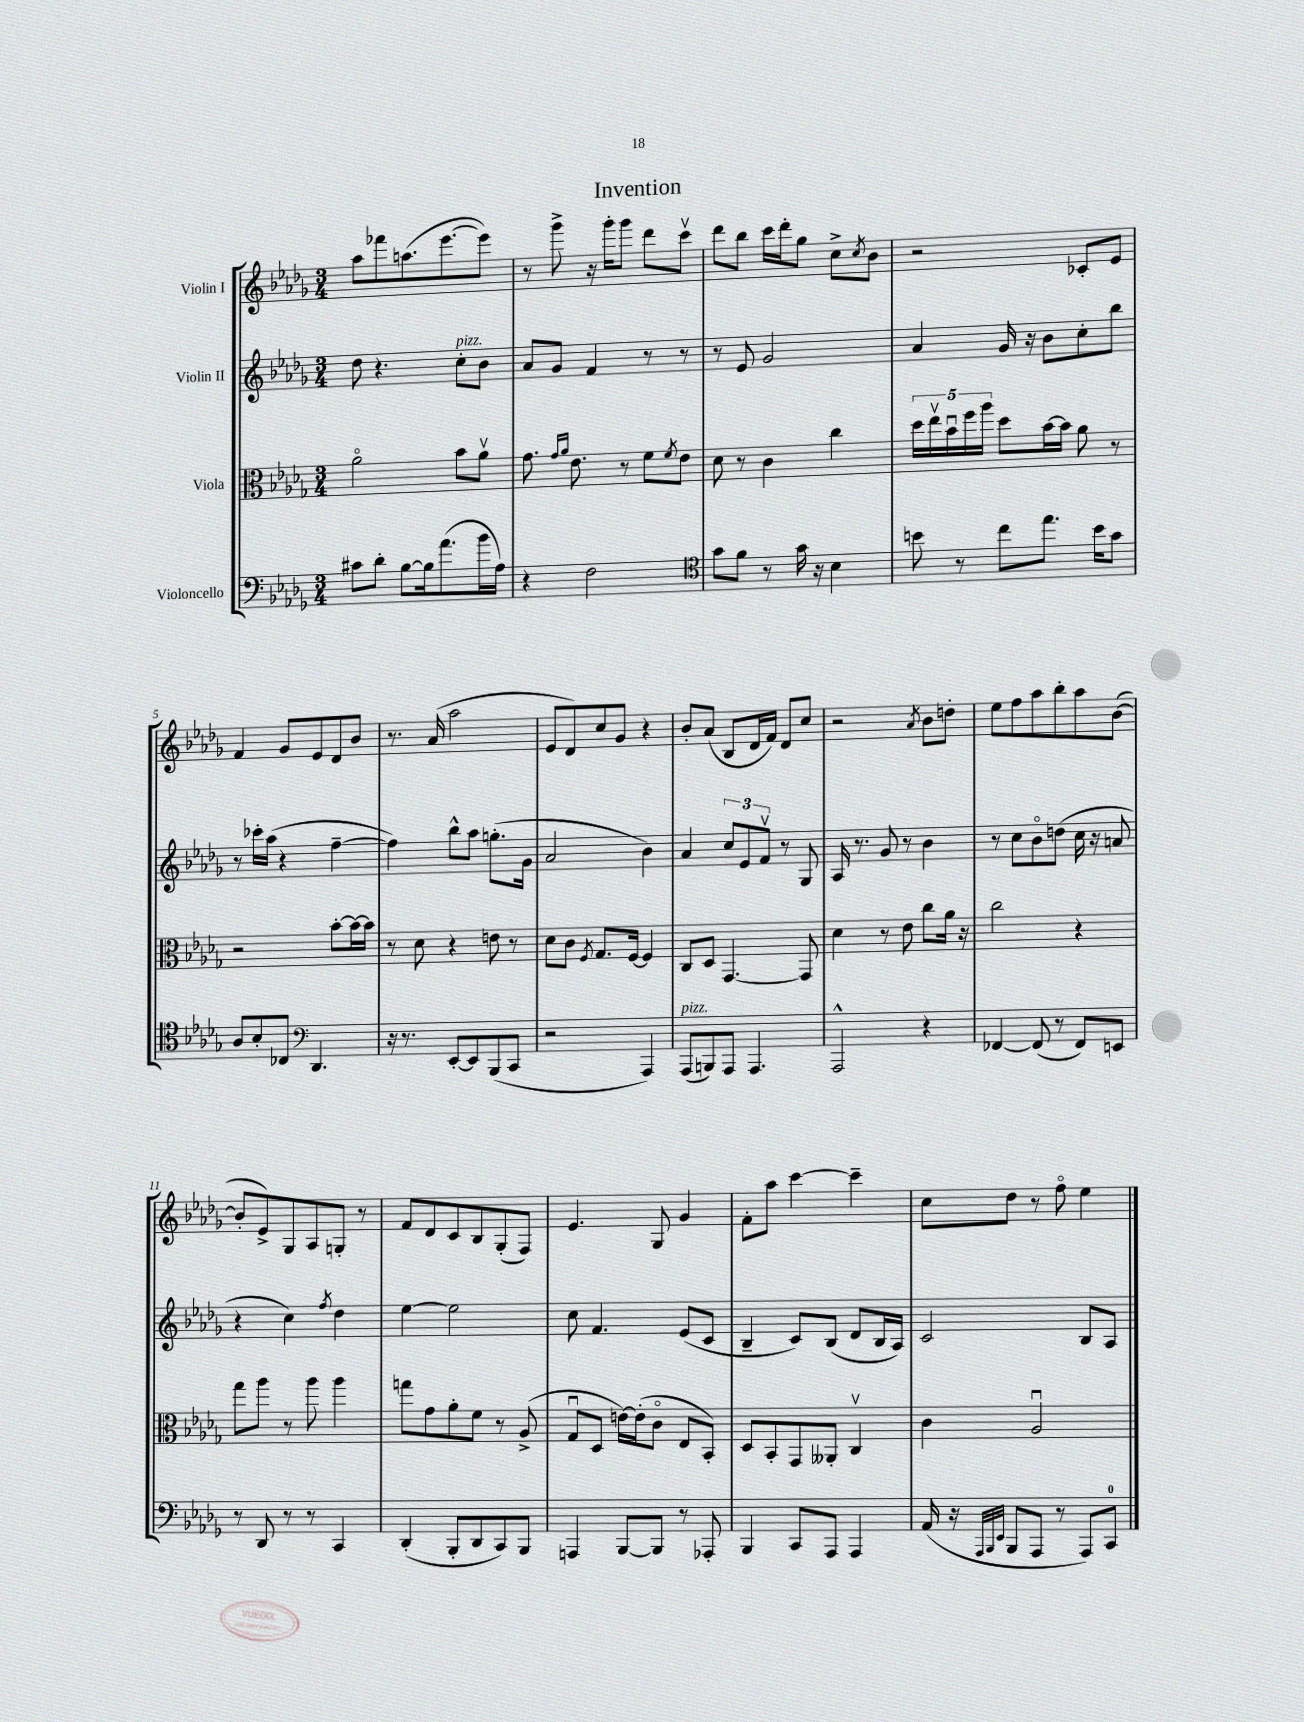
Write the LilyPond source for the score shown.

\header { title = "Invention" }
<<
\new StaffGroup <<
\new Staff = "s0" \with { instrumentName = "Violin I" } {
    \clef treble \key des \major \numericTimeSignature \time 3/4
    aes''8 fes'''8 a''8.( ees'''8.~ ees'''8) |
    r8 ges'''8-> r16 ges'''16-. ges'''8 des'''8 c'''8\upbow |
    des'''8 bes''8 c'''16 des'''16-. ges''8 c''8-> \acciaccatura { c''8 } bes'8 |
    r2 ces'8-. ees'8 |
    f'4 ges'8 ees'8 des'8 bes'8 |
    r8. aes'16( aes''2 |
    ees'8 des'8) c''8 ges'8 r4 |
    bes'8-. aes'8( bes8 des'16 f'16) des'8 c''8 |
    r2 \acciaccatura { aes'8 } bes'8 d''8-. |
    ees''8 f''8 aes''8 bes''8-. aes''8 bes'8~( |
    bes'8-. ees'8->) ges8 aes8 g8-. r8 |
    f'8 des'8 c'8 bes8 ges8-.( f8) |
    ees'4. ges8 ges'4 |
    f'8-. aes''8 c'''4~ c'''4-- |
    c''8 des''8 r8 f''8\flageolet ees''4 \bar "|." |
}
\new Staff = "s1" \with { instrumentName = "Violin II" } {
    \clef treble \key des \major \numericTimeSignature \time 3/4
    des''8 r4. c''8-.^\markup { \italic "pizz." } bes'8 |
    aes'8 ges'8 f'4 r8 r8 |
    r8 ees'8 ges'2 |
    aes'4 ges'16 r16 bes'8 c''8-. bes''8 |
    r8 ces'''16-. aes''16( r4 f''4~-- |
    f''4) bes''8-^ aes''8 g''8.-.( ges'16 |
    aes'2 bes'4) |
    aes'4 \tuplet 3/2 { c''8 ees'8 f'8\upbow } r8 ges8 |
    aes16 r8. ges'8 r8 bes'4 |
    r8 c''8 bes'8\flageolet d''8( c''16 r16 a'8 |
    r4 c''4) \acciaccatura { f''8 } des''4 |
    ees''4~ ees''2 |
    c''8 f'4. ees'8( c'8 |
    bes4-- c'8) bes8( des'8 bes16 aes16) |
    c'2 bes8 aes8 \bar "|." |
}
\new Staff = "s2" \with { instrumentName = "Viola" } {
    \clef alto \key des \major \numericTimeSignature \time 3/4
    aes'2\flageolet bes'8 aes'8\upbow |
    ges'8. \grace { ges'16 aes'16 } ees'8. r8 f'8 \acciaccatura { f'8 } ees'8 |
    des'8 r8 c'4 c''4 |
    \tuplet 5/4 { des''16 ees''16\upbow bes'16\downbow f''16 aes''16 } des''8 bes'16~ bes'16 aes'8 r8 |
    r2 bes'8~-. bes'16~ bes'16 |
    r8 des'8 r4 e'8 r8 |
    des'8 c'8 \acciaccatura { f8 } ges8. f16~ f4 |
    c8 des8 ges,4.~ ges,8 |
    des'4 r8 ees'8 c''8 aes'16 r16 |
    c''2 r4 |
    ges''8 aes''8 r8 aes''8 aes''4 |
    g''8 ges'8 aes'8-. f'8 r8 aes8->( |
    ges8\downbow des8 e'16~) e'16-.( c'8\flageolet ees8 bes,8-.) |
    des8 bes,8-. ges,8 aeses,8-. c4\upbow |
    c'4 aes2\downbow \bar "|." |
}
\new Staff = "s3" \with { instrumentName = "Violoncello" } {
    \clef bass \key des \major \numericTimeSignature \time 3/4
    cis'8 des'8-. bes8~ bes16 aes'8.( bes'16 aes16) |
    r4 f2 |
    \clef tenor ges'8 f'8 r8 ges'16 r16 bes4 |
    b'8 r8 c''8 ees''8. b'16 ges'8 |
    aes8 bes8-. ces8 \clef bass des,4. |
    r16 r8. ees,8~-. ees,8 bes,,8( c,8 |
    r2 aes,,4) |
    aes,,8^\markup { \italic "pizz." }( b,,8) aes,,8 aes,,4. |
    aes,,2-^ r4 |
    fes,4~ fes,8( r8 fes,8) e,8 |
    r8 des,8 r8 r8 c,4 |
    des,4-.( bes,,8-. des,8 c,8) bes,,8 |
    a,,4 bes,,8~ bes,,8 r8 aes,,8-. |
    bes,,4 c,8 aes,,8 aes,,4 |
    aes,16( r16 \grace { aes,,32 bes,,32 ees,32 } bes,,8 aes,,8 r8 aes,,8) c,8-0 \bar "|." |
}
>>
>>
